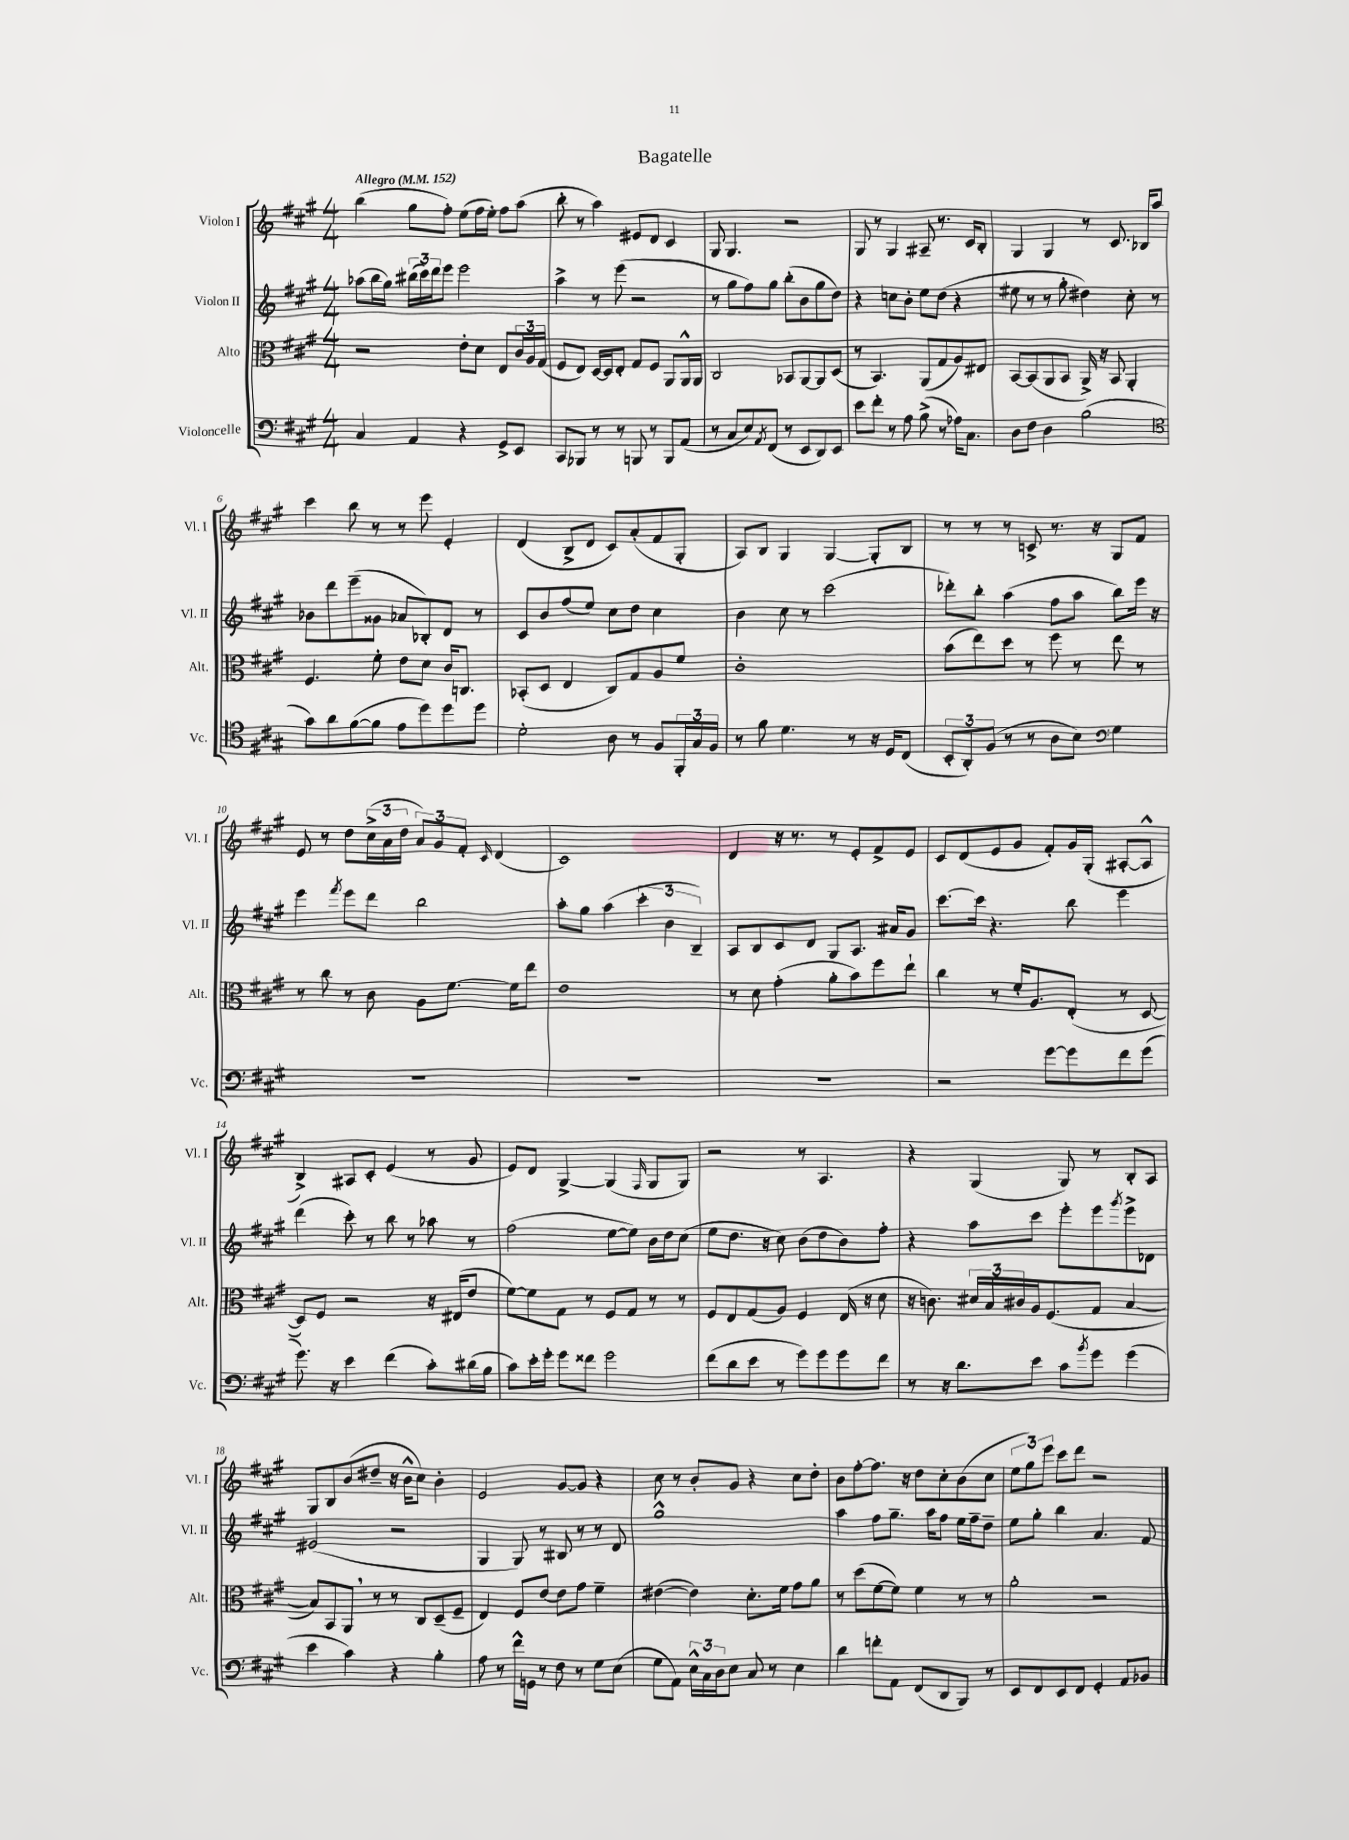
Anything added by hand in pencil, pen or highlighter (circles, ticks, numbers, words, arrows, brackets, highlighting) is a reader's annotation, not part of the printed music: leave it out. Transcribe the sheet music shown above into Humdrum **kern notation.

**kern	**kern	**kern	**kern
*part4	*part3	*part2	*part1
*staff4	*staff3	*staff2	*staff1
*I"Violoncelle	*I"Alto	*I"Violon II	*I"Violon I
*I'Vc.	*I'Alt.	*I'Vl. II	*I'Vl. I
*clefF4	*clefC3	*clefG2	*clefG2
*k[f#c#g#]	*k[f#c#g#]	*k[f#c#g#]	*k[f#c#g#]
*M4/4	*M4/4	*M4/4	*M4/4
*MM152	*MM152	*MM152	*MM152
=1	=1	=1	=1
!	!	!	!LO:TX:a:B:t=Allegro
4C#/	2r	(8aa-X\L	(4bb\
.	.	16bb\L	.
.	.	16gg#\JJ)	.
4AA/	.	(24bb#X\LL	8gg#\L
.	.	24ccc#\)	.
.	.	24ddd\J	.
.	.	8eee\J	8ff#'\J)
4r	8e'\L	2eee\	(8ee\L
.	8d\J	.	16ff#\L
.	.	.	16ee'\JJ)
8GG#^/L	8E/L	.	8ff#\L
8EE/J	24c#/L	.	(8aa\J
.	24A/	.	.
.	(24G#/JJ	.	.
=2	=2	=2	=2
8CC#/L	8F#/L	4aa^\	8bb'\
8BBB-X/J	8E/J)	.	8r
8r	[16D/LL	8r	4aa\)
.	16D/J]	.	.
8r	8E'/J	(8eee\	.
8BBBn/	8G#/L	2r	8e#X/L
8r	8F#/J	.	8d/J
8BBB/L	8AA/L	.	4c#/
(8AA/J	16AA^^/L	.	.
.	16AA/JJ	.	.
=3	=3	=3	=3
8r	2C#/	8r	8G#/
8C#/L	.	8gg#\L	4.G#/
8E/)	.	8ff#\)	.
8qAA/	.	.	.
(8FF#/J	.	8gg#\J	.
8r	8BB-X/L	(8bb'\L	2r
8EE/L	[8AA/	8b\	.
8DD/)	8AA/]	8gg#\	.
8EE/J	(8D/J	8dd\J)	.
=4	=4	=4	=4
8e\L	8r	4r	8G#/
8f#'\J	4.BB/)	.	8r
8r	.	8ccn\L	4G#/
8A\	.	8b'\J	.
(8B^\	(8AA/L	8ee\L	8A#X~/
8r	8G#/	(8dd\J	8.r
16A-X\KL)	8A/)	4r	.
8.C#\J	.	.	16c#/KL
.	8E#X/J	.	8B'/J
=5	=5	=5	=5
8D\L	[8BB/L	8ee#X\	4G#/
8F#\J	(8BB/]	8r	.
4D\	8AA/	8r	4G#/
.	8BB/J	8gg#'\	.
(2B\	16AA^/)	4dd#X\)	8r
.	16r	.	.
.	8BB/	.	8.c#/
.	4AA'/	8cc#'\	.
.	.	.	16B-X/KL
.	.	8r	8aa/J
!!LO:LB:g=z
=6	=6	=6	=6
*clefC4	*	*	*
8g#\L)	4.F#/	8b-X\L	4ccc#\
8a\	.	8ddd\	.
([8f#\	.	(8eee~\	8bb\
8f#\J]	8f#'\	8g##X\J	8r
8e\L	8e\L	8a-X/L	8r
8dd\)	8d\J	8B-X'/)	8eee\
8dd\	16c#/KL	8d/J	4e'/
.	8.Cn/J	.	.
8dd\J	.	8r	.
=7	=7	=7	=7
2d'\	(8BB-X'/L	8c#/L	(4d/
.	8D/J	8b/	.
.	4E/	(8ff#/	8B^/L
.	.	8ee/J)	8d/J
8A\	8C#/L)	8cc#\L	8c#/L)
8r	8G#/	8dd\J	(8a'/
8F#/L	8A/	4cc#\	8f#/
24FF#'/L	8f#/J	.	8G#'/J
24G#/	.	.	.
24F#/JJ	.	.	.
=8	=8	=8	=8
8r	1c#'	4b\	8A/L)
8f#\	.	.	8B/J
4.d\	.	8cc#\	4G#/
.	.	8r	.
.	.	(2ccc#\	[4G#/
8r	.	.	.
16r	.	.	8G#'/L]
16D/KL	.	.	.
(8C#/J	.	.	8B/J
=9	=9	=9	=9
12BB'/L	(8b\L	8ddd-X'\L)	8r
12AA'/)	.	.	.
.	8ee\)	8bb'\J	8r
(12F#/J	.	.	.
8r	8dd\J	(4aa\	8r
8r	8r	.	8cn^/
8A\L	8ff#\	8ff#\L	8.r
8B\J)	8r	8aa\J	.
.	.	.	16r
*clefF4	*	*	*
4G#\	8ee\	8bb\L)	8G#/L
.	8r	16eee\Jk	8f#/J
.	.	16r	.
!!LO:LB:g=z
=10	=10	=10	=10
1r	8r	4eee\	8e/
.	8cc#\	.	8r
.	.	8qfff#/	.
.	8r	8eee\L	8dd\L
.	8c#\	8ddd\J	(24cc#^\L
.	.	.	24a\
.	.	.	24dd\JJ
.	8A\L	2bb\	12a/L)
.	.	.	12g#/
.	[8.f#\J	.	.
.	.	.	12f#'/J
.	.	.	16qqc#/
.	.	.	(4d/
.	16f#\KL]	.	.
.	8ee\J	.	.
=11	=11	=11	=11
1r	1e	8aa'\L	1c#)
.	.	8gg#\J	.
.	.	(4aa\	.
.	.	6ccc#'\	.
.	.	6b\	.
.	.	6B~/)	.
=12	=12	=12	=12
1r	8r	8A/L	4d/
.	8d\	8B/	.
.	(4g#'\	8c#/	16r
.	.	.	8.r
.	.	8d/J	.
.	8a'\L	8G#/L	8r
.	8b\)	8.A/J	8e'/L
.	8ff#\	.	8f#^/
.	.	16a#X/KL	.
.	8ee`\J	8g#/J	8e/J
=13	=13	=13	=13
2r	4cc#\	[8.ccc#\L	8c#/L
.	.	.	(8d/
.	.	16ccc#\Jk]	.
.	8r	4.r	8e/
.	16f#'/KL	.	8g#/J
.	8.A/	.	.
[8g#\L	.	.	8f#'/L)
8g#\]	(8E'/J	8bb\	16g#/L
.	.	.	(16G#'/JJ
8f#\	8r	4eee\	[8A#X'/L
(8g#\J	[8D/	.	8A#^^/J]
!!LO:LB:g=z
=14	=14	=14	=14
8.g#\)	8D/L])	(4ddd\	4B^/)
.	8F#/J	.	.
16r	.	.	.
4e\	2r	8ccc#'\)	8A#X/L
.	.	8r	8c#'/J
(4f#\	.	8bb\	(4e/
.	.	8r	.
8c#'\L)	16r	8aa-X\	8r
.	(16E#X/KL	.	.
(16d#X\L	8e/J	8r	8g#/
16B\JJ	.	.	.
=15	=15	=15	=15
8c#\L)	[8f#\L)	(2ff#\	8e/L)
16e'\L	8f#\]	.	8d/J
16g#'\JJ	.	.	.
8g#\L	8G#\J	.	[4G#^/
8f##X\J	8r	.	.
2g#\	8F#/L	[8ee\L	(4G#/]
.	8G#/J	8ee\J])	.
.	.	.	16qqF#/
.	8r	16b\LL	8G#/L
.	.	16dd\J	.
.	8r	(8cc#\J	8G#/J)
=16	=16	=16	=16
(8f#\L	8F#/L	8ee\L	2r
8d\	8E/	8.dd\J	.
8e\J	(8G#/	.	.
.	.	16r	.
8r	8A/J)	8cc#\)	.
8g#\L)	4F#/	(8b\L	8r
8g#\	.	8dd\	4.A/
8g#\	(16E/	8b\)	.
.	16r	.	.
8f#\J	8d\	8ff#'\J	.
=17	=17	=17	=17
8r	16r	4r	4r
.	8.cn\)	.	.
16r	.	.	.
8.d\L	.	.	.
.	24d#X/LL	8aa\L	(4G#/
.	24B/	.	.
.	24c#X/	.	.
8e\J	16A/J	8ccc#\J	.
.	(8.F#/	.	.
8c#\L	.	8eee'\L	8G#/)
8qb/	.	.	.
8g#\J	8G#/J	8eee\	8r
.	.	8qggg#/	.
(4g#\	[4B/	8eee^\	8B'/L
.	.	8d-X\J	8A/J
!!LO:LB:g=z
=18	=18	=18	=18
4e\	8B/L])	(2e#X/	8G#/L
.	8BB/	.	8B/
4c#\)	8AA,/J	.	(8b/
.	8r	.	8dd#X~/J
4r	8r	2r	16r
.	.	.	16b^^\KL
.	8C#/L	.	8cc#\J)
4B'\	(8D~/	.	4b'\
.	8F#~/J	.	.
=19	=19	=19	=19
8A\	4E/)	4G#/	2e/
8r	.	.	.
16f#^^\LL	8F#/L	8G#/)	.
16GGn\JJ	.	.	.
8r	[8e/J	8r	.
8F#\	8e\L]	8B#X/	[8g#/L
8r	8g#\J	8r	8g#/J]
8G#\L	4f#~\	8r	4r
(8E\J	.	8d/	.
=20	=20	=20	=20
8G#\L	([4e#X\	1gg#^^	8cc#\
8AA\J)	.	.	8r
24E^^\LL	4e#\])	.	8b'/L
24C#\	.	.	.
24D\J	.	.	.
8E\J	.	.	8g#/J
8C#/	8.d'\L	.	4r
8r	.	.	.
.	16f#\Jk	.	.
4E\	8g#\L	.	8cc#\L
.	8a\J	.	8dd'\J
=21	=21	=21	=21
4d\	8r	4aa\	8b\L
.	(8dd\L	.	[8ff#'\
8fn'\L	[8f#\	8ff#\L	8.ff#\J]
8AA\J	8f#\J])	8.gg#~\J	.
.	.	.	16r
(8FF#/L	4f#\	.	8dd\L
.	.	16aa\KL	.
8DD/	.	8ff#\J	8cc#'\
8BBB/J)	8r	16ee\LL	(8b\
.	.	16ff#~\J	.
8r	8r	8dd~\J	8cc#\J
=22	=22	=22	=22
8EE/L	2a'\	8ee\L	12ee\L
.	.	.	12gg#\)
8FF#/	.	8gg#'\J	.
.	.	.	12eee\J
8EE/	.	4bb\	8ccc#\L
8FF#/J	.	.	8ddd\J
4GG#'/	2r	4.a/	2r
8AA/L	.	.	.
8BB-X/J	.	8f#/	.
==	==	==	==
*-	*-	*-	*-
